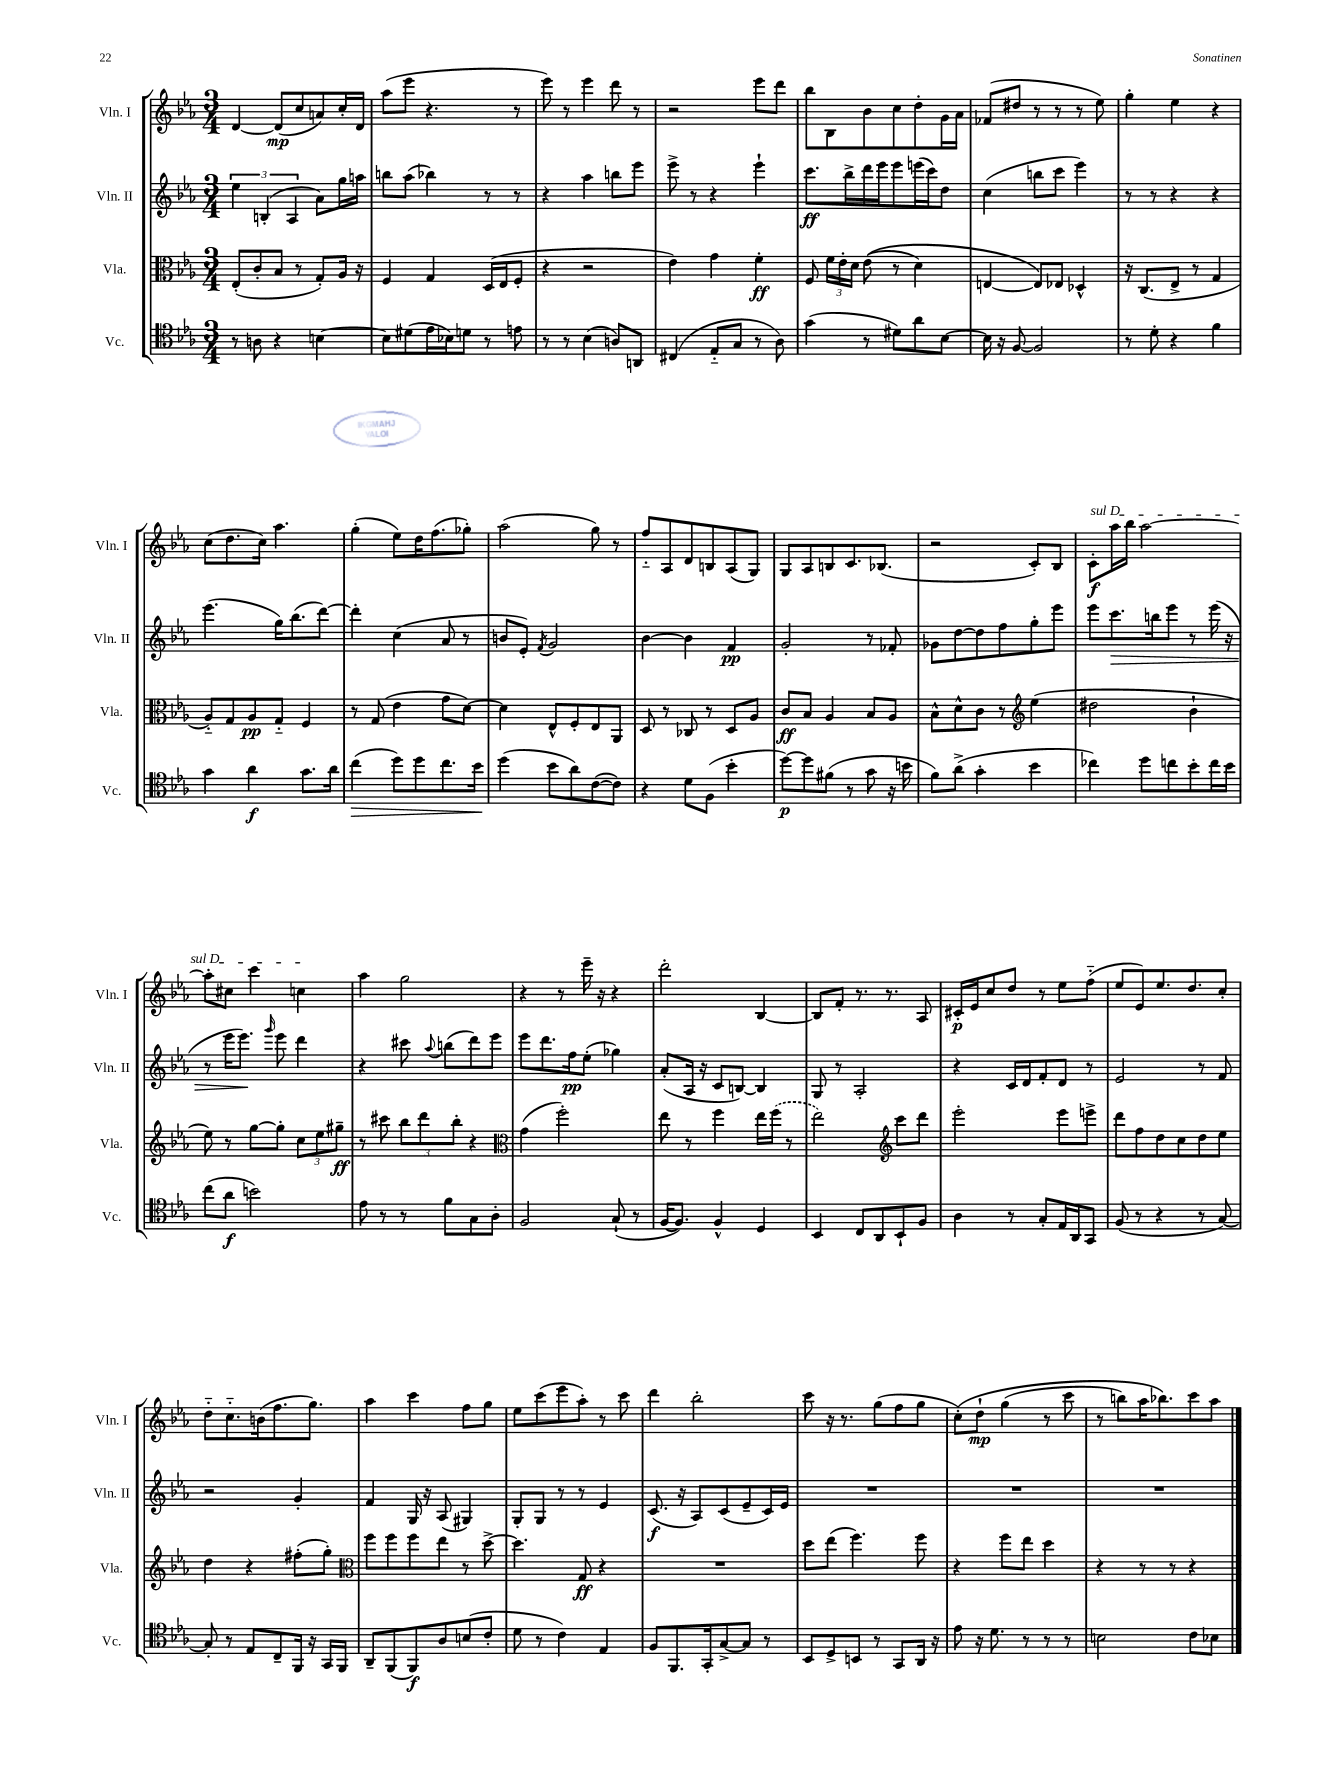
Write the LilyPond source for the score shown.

<<
\new StaffGroup <<
\new Staff = "s0" \with { instrumentName = "Vln. I" shortInstrumentName = "Vln. I" } {
    \clef treble \key ees \major \numericTimeSignature \time 3/4
    \autoBeamOff d'4~ d'8[\mp( c''8 a'8) c''16-. d'16] |
    aes''8[( ees'''8] r4. r8 |
    ees'''8) r8 ees'''4 d'''8 r8 |
    r2 ees'''8[ d'''8] |
    bes''8[ bes8 bes'8 c''8 d''8-. g'16 aes'16] |
    fes'8[( dis''8] r8 r8 r8 ees''8) |
    g''4-. ees''4 r4 |
    c''8[( d''8. c''16]) aes''4. |
    g''4-.( ees''8[) d''16 f''8.( ges''8]-.) |
    aes''2( g''8) r8 |
    f''8[-_ aes8 d'8 b8 aes8( g8]) |
    g8[ aes8 b8 c'8. bes8.]( |
    r2 c'8[-.) bes8] |
    \once \override TextSpanner.bound-details.left.text = \markup { \italic "sul D" } c'8[-.\f\startTextSpan aes''16 bes''16] aes''2~ |
    aes''8[-. cis''8] c'''4 c''4\stopTextSpan |
    aes''4 g''2 |
    r4 r8 ees'''16-- r16 r4 |
    d'''2-. bes4~ |
    bes8[ f'8]-. r8. r8. aes8 |
    cis'16[-.\p ees'16 c''8 d''8] r8 ees''8[ f''8]-_( |
    ees''8[ ees'8) ees''8. d''8. c''8]-. |
    d''8[-_ c''8.-_ b'16( f''8. g''8.]) |
    aes''4 c'''4 f''8[ g''8] |
    ees''8[ c'''8( ees'''8 aes''8]-.) r8 c'''8 |
    d'''4 bes''2-. |
    c'''8 r16 r8. g''8[( f''8 g''8] |
    c''8[-.)\( d''8]-!\mp g''4( r8 c'''8 |
    r8 b''8[) aes''16 bes''8.\) c'''8 aes''8] \bar "|." |
}
\new Staff = "s1" \with { instrumentName = "Vln. II" shortInstrumentName = "Vln. II" } {
    \clef treble \key ees \major \numericTimeSignature \time 3/4
    \autoBeamOff \tuplet 3/2 { ees''4 b4-.( aes4 } aes'8[) g''16 a''16] |
    b''8[ aes''8]( bes''4) r8 r8 |
    r4 aes''4 b''8[ ees'''8] |
    ees'''8-> r8 r4 ees'''4-! |
    c'''8.[\ff bes''16-> d'''16 ees'''16 ees'''8 e'''16( c'''16) d''8] |
    c''4( b''8[ c'''8] ees'''4) |
    r8 r8 r4 r4 |
    ees'''4.( g''16[) bes''8.( d'''8]~) |
    d'''4-. c''4( aes'8 r8 |
    b'8[ ees'8]-.) \acciaccatura { f'8 } g'2 |
    bes'4~ bes'4 f'4\pp |
    g'2-. r8 fes'8-. |
    ges'8[ d''8~ d''8 f''8 g''8-. ees'''8] |
    ees'''8[ c'''8.\> b''16 ees'''8] r8 ees'''16( r16 |
    r8 ees'''16[ ees'''8.]\!) \grace { g'''16 } ees'''8 d'''4 |
    r4 cis'''8 \appoggiatura { aes''8 } b''8[( d'''8) ees'''8] |
    ees'''8[ d'''8. f''16\pp ees''8]-.( ges''4) |
    aes'8[-.( aes16] r16 c'8[ b8]~) b4 |
    g8 r8 aes2-. |
    r4 c'16[ d'16 f'8-. d'8] r8 |
    ees'2 r8 f'8 |
    r2 g'4-. |
    f'4 g16 r16 aes8( gis4) |
    g8[-. g8] r8 r8 ees'4 |
    c'8.\f( r16 aes8[) c'8( ees'8-- c'16) ees'16] |
    R2. |
    R2. |
    R2. \bar "|." |
}
\new Staff = "s2" \with { instrumentName = "Vla." shortInstrumentName = "Vla." } {
    \clef alto \key ees \major \numericTimeSignature \time 3/4
    \autoBeamOff ees8[-.( c'8-. bes8] r8 g8[-.) aes16] r16 |
    f4 g4 d16[( ees16 f8]-. |
    r4 r2 |
    ees'4) g'4 f'4-.\ff |
    f8 \tuplet 3/2 { f'16[ ees'16-. d'16] } ees'8(\( r8 d'4) |
    e4~ e8[\) ees8] des4-^ |
    r16 c8.[( ees8]-> r8 g4 |
    aes8[-_) g8 aes8\pp g8]-_ f4 |
    r8 g8( ees'4 g'8[ d'8]~) |
    d'4 ees8[-^ f8-. ees8 aes,8] |
    d8 r8 ces8 r8 d8[ aes8] |
    c'8[\ff bes8] aes4 bes8[ aes8] |
    bes8[-^ d'8-^ c'8] r8 \clef treble ees''4( |
    dis''2 bes'4-! |
    ees''8) r8 g''8[~ g''8]-. \tuplet 3/2 { c''8[ ees''8 gis''8]--\ff } |
    r8 cis'''8 \tuplet 3/2 { bes''8[ d'''8 bes''8]-. } r4 |
    \clef alto g'4( f''2-.) |
    ees''8 r8 f''4 ees''16[ \once \slurDashed f''16]( r8 |
    ees''2) \clef treble c'''8[ d'''8] |
    ees'''2-. ees'''8[ e'''8]-> |
    d'''8[ f''8 d''8 c''8 d''8 ees''8] |
    d''4 r4 fis''8[-.( g''8]-.) |
    \clef alto f''8[ f''8 f''8 ees''8] r8 d''8~-> |
    d''4. g8\ff r4 |
    R2. |
    d''8[ ees''8]( f''4.) f''8 |
    r4 f''8[ ees''8] d''4 |
    r4 r8 r8 r4 \bar "|." |
}
\new Staff = "s3" \with { instrumentName = "Vc." shortInstrumentName = "Vc." } {
    \clef tenor \key ees \major \numericTimeSignature \time 3/4
    \autoBeamOff r8 a8 r4 b4~ |
    b8[ dis'8( ees'16 bes16) d'8] r8 e'8 |
    r8 r8 bes4( a8[) a,8] |
    cis4( ees8[-_ g8] r8 aes8) |
    g'4( r8 dis'8[) aes'8 bes8]~ |
    bes16 r16 f8~ f2 |
    r8 d'8-. r4 f'4 |
    g'4 aes'4\f g'8.[ aes'16] |
    c''4\>( d''8[) d''8 c''8. bes'16]\! |
    d''4( bes'8[ aes'8) c'8~( c'8]) |
    r4 d'8[ f8]( bes'4-. |
    d''8[~\p) d''8 fis'8]( r8 g'8 r16 b'16 |
    f'8[) aes'8]->( g'4-. bes'4 |
    ces''4) d''8[ c''8 bes'8-. c''16 bes'16] |
    c''8[( aes'8]\f b'2) |
    ees'8 r8 r8 f'8[ g8 aes8]-. |
    f2 g8-!( r8 |
    f16[~ f8.]) f4-^ d4 |
    bes,4 c8[ aes,8 bes,8-! f8] |
    aes4 r8 g8[-. ees16 aes,16 g,8] |
    f8( r8 r4 r8 g8~) |
    g8-. r8 ees8[ c8-- f,16] r16 g,16[ f,16] |
    aes,8[-- f,8( f,8\f) aes8 b8( c'8]-. |
    d'8 r8 c'4) ees4 |
    f8[ f,8. g,16-. g8~-> g8] r8 |
    bes,8[ d8-> b,8] r8 g,8[ aes,16] r16 |
    ees'8 r16 d'8. r8 r8 r8 |
    b2 c'8[ bes8] \bar "|." |
}
>>
>>
\layout { \context { \Score \remove "Bar_number_engraver" } }
